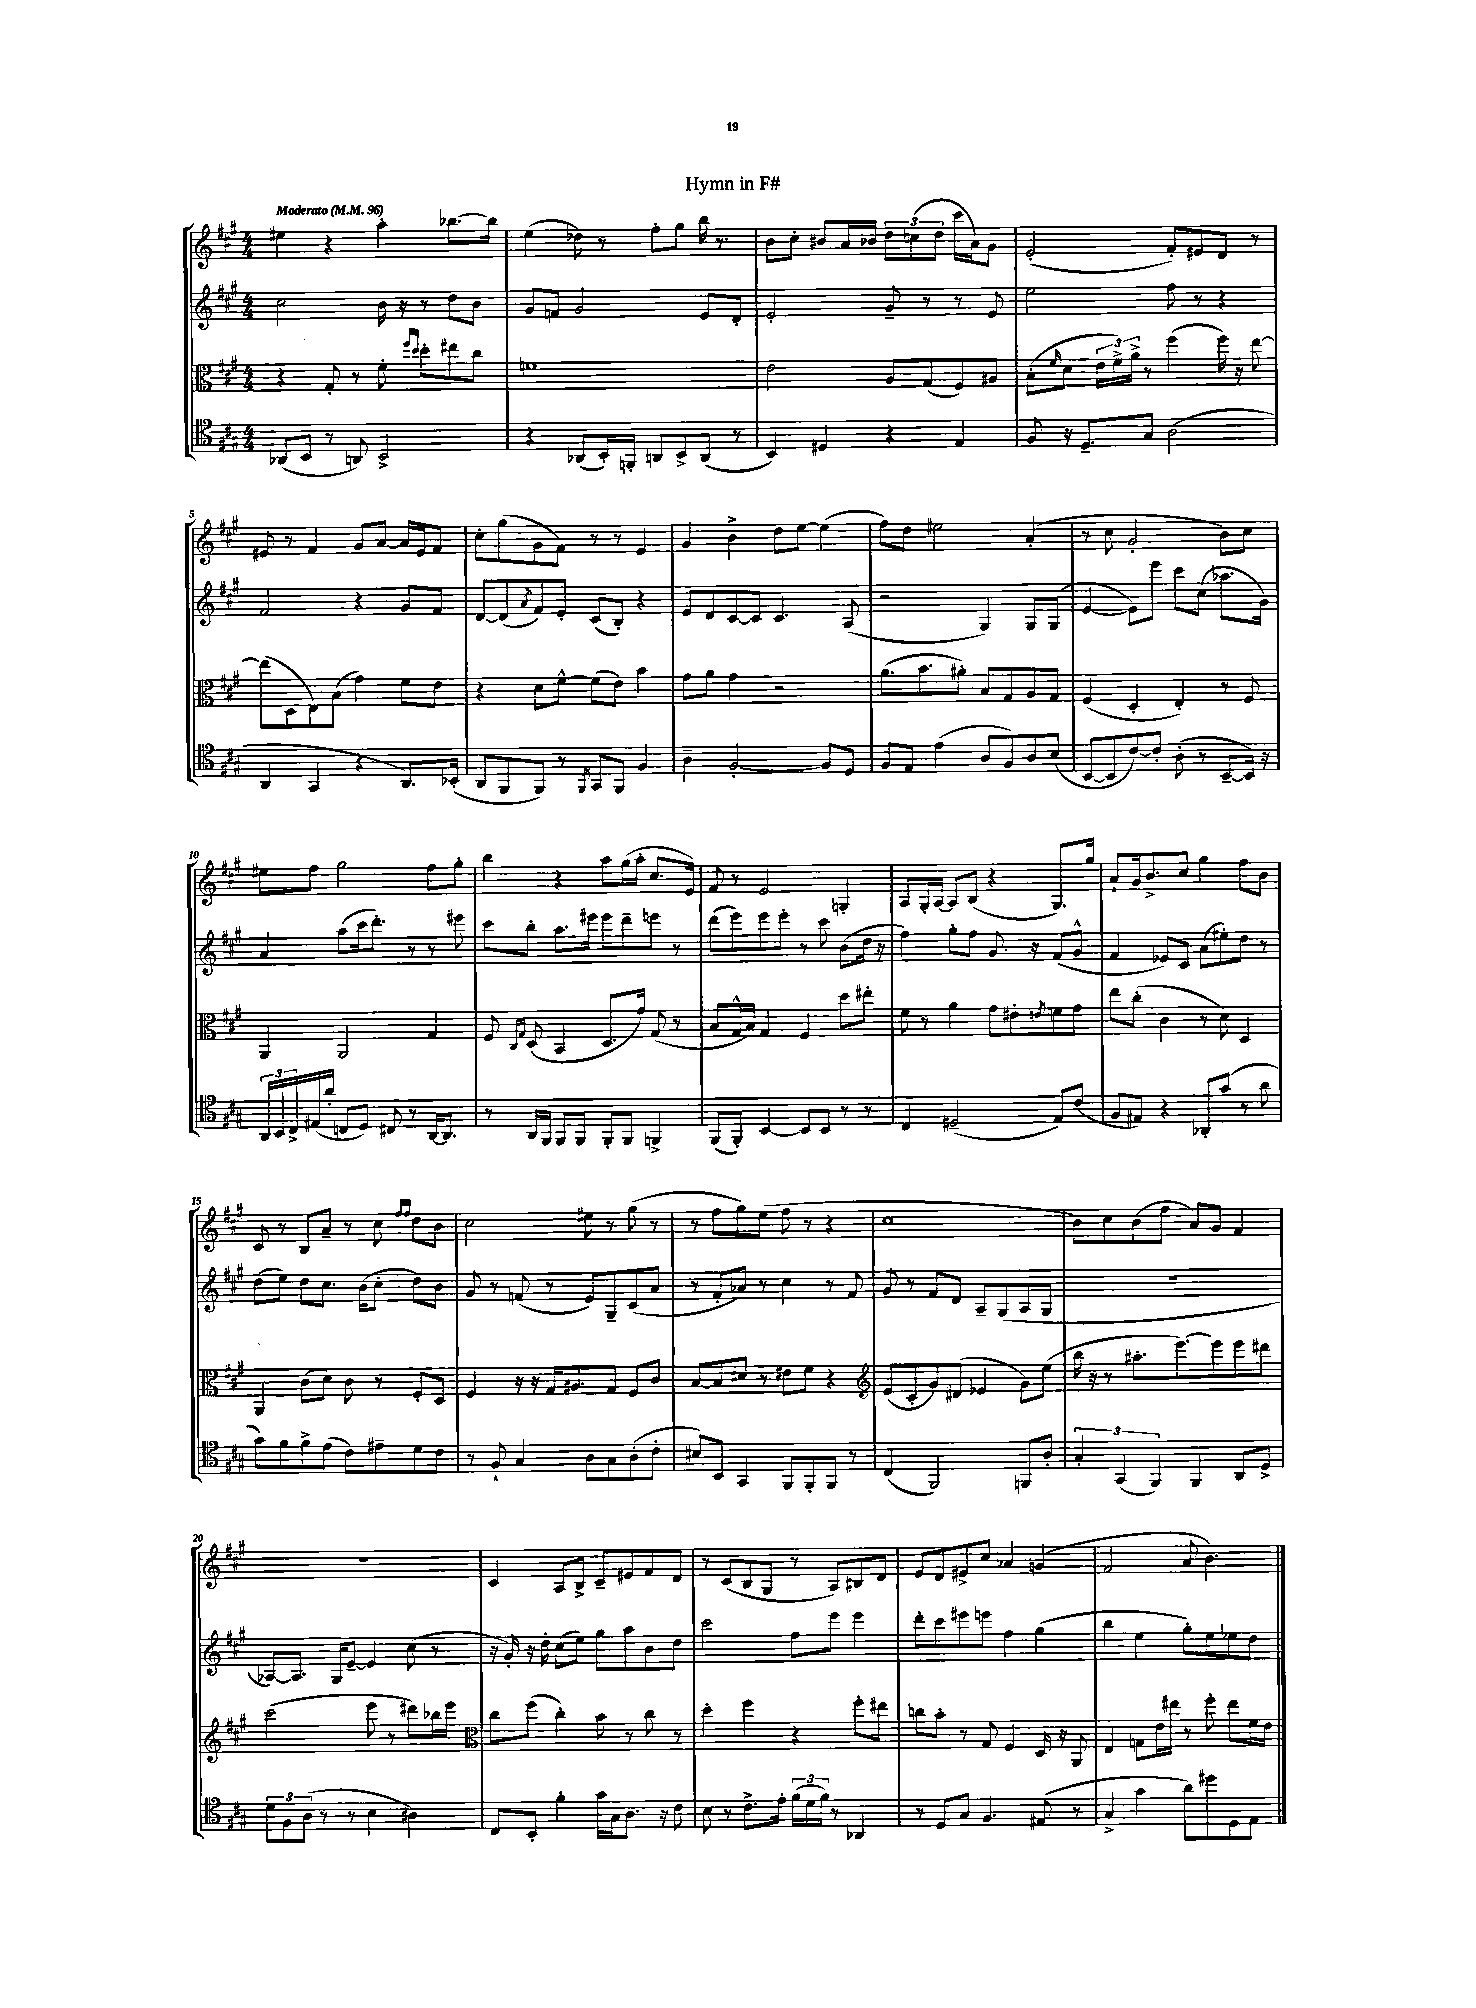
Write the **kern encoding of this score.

**kern	**kern	**kern	**kern
*staff4	*staff3	*staff2	*staff1
*clefC4	*clefC3	*clefG2	*clefG2
*k[f#c#g#]	*k[f#c#g#]	*k[f#c#g#]	*k[f#c#g#]
*M4/4	*M4/4	*M4/4	*M4/4
*MM96	*MM96	*MM96	*MM96
(8AA-	4r	2cc#	4ee#
8BB	.	.	.
8r	8G#'	.	4r
8AA)	8r	.	.
2BB^	8f#'	16b	4aa'
.	.	16r	.
.	16qqff#	.	.
.	16qqdd	.	.
.	8dd'	8r	.
.	8ee#	8dd	[8.bb-
.	8cc#	8b	.
.	.	.	16bb-]
=	=	=	=
4r	1f	8g#	(4ee
.	.	8f	.
(8AA-	.	2g#	8dd-)
16BB')	.	.	8r
16FF'	.	.	.
8AA	.	.	8ff#'
8BB^	.	.	8gg#
(8AA	.	8e	16bb
.	.	.	8.r
8r	.	8d'	.
=	=	=	=
4BB)	2e	2e'	8b
.	.	.	8cc#'
4D#	.	.	8b#
.	.	.	16a
.	.	.	16b-
4r	8A	8g#~	12dd
.	.	.	(12cc
.	(8G#	8r	.
.	.	.	12dd
4E	8F#)	8r	16ccc#
.	.	.	16a)
.	8A#	8e	8g#
=	=	=	=
8F#	(8B'	2ee	(2e'
.	16qqf#	.	.
16r	8d	.	.
8.D~	.	.	.
.	24e	.	.
.	24f#^)	.	.
.	24a^	.	.
8G#	8r	.	.
(2A	(4ff#	8ff#	8f#')
.	.	8r	8e#
.	16ff#)	4r	8d
.	16r	.	.
.	[8ee	.	8r
=	=	=	=
4AA	(8ee]	2f#	8e#
.	8D	.	8r
4GG#	8E)	.	4f#
.	(8B	.	.
4r	4g#)	4r	8g#
.	.	.	[8a
8.AA)	8f#	8g#	16a]
.	.	.	16e#
.	8e	8f#	8f#
(16BB-'	.	.	.
=	=	=	=
8AA	4r	[8d	8cc#'
8FF#	.	(8d]	(8gg#
.	.	8qa	.
8FF#)	8d	8f#)	8g#
8r	[8f#^^	8e'	8f#)
8qFF#	.	.	.
8GG#	(8f#]	(8c#	8r
8FF#	8e)	8B')	8r
4F#	4b	4r	4e
=	=	=	=
4A~	8g#	8e	4g#
.	8a	8d	.
[2F#'	4g#	[8c#	4b^
.	.	8c#]	.
.	2r	4.c#	8dd
.	.	.	[8ee
8F#]	.	.	(4ee]
8D	.	(8A	.
=	=	=	=
8F#	(8.a	2r	8ff#)
8E	.	.	8dd
.	8.b	.	.
(4e	.	.	2ee#
.	8a#')	.	.
8A	8B	4G#)	.
8F#)	8G#	.	.
8A	8A	8G#	(4a'
(8B	8G#	(8G#	.
=	=	=	=
[8BB	(4F#	[4e	8r
8BB]	.	.	8cc#
[8c#)	4D'	8e])	2g#'
8c#']	.	8eee	.
(8A'	4E')	8ccc#	.
8r	.	(8cc#	.
[8BB~	8r	8.aa-	8b)
16BB])	8F#	.	8cc#
16r	.	16g#)	.
=	=	=	=
24AA	4AA	4a	8ee#
24BB	.	.	.
24C#^	.	.	.
(16E#	.	.	8ff#
16a'	.	.	.
8C	2AA	(8aa	2gg#
8D)	.	16ccc#	.
.	.	8.ddd')	.
8C#	.	.	.
8r	.	8r	.
[16AA	4G#	8r	8ff#
8.AA]	.	.	.
.	.	8eee#	8gg#'
=	=	=	=
8r	8F#	8ccc#	4bb
.	16qqC#	.	.
.	16qqG#	.	.
16AA	(8D	8bb'	.
16FF#	.	.	.
8FF#	4BB	8.aa	4r
8FF#	.	.	.
.	.	16eee#	.
8FF#'	8.D	8eee#	8aa
8FF#	.	8ddd~	(16gg#
.	16g#)	.	16aa'
4FF^	(8G#	8eee	8.cc#
.	8r	8r	.
.	.	.	16e)
=	=	=	=
(8FF#	8B	(8ddd	8f#
8FF#')	16G#^^	8eee)	8r
.	16B)	.	.
[4BB	4G#	8eee	2e
.	.	8eee'	.
8BB]	4F#	8r	.
8BB	.	8ccc#	.
8r	8dd	(8b	4G'
8r	8ee#'	16dd	.
.	.	16r	.
=	=	=	=
4C#	8f#	4ff#)	8A
.	8r	.	16G#'
.	.	.	[16A
(2D#~	4a	8gg#'	8A]
.	.	8ff#	(8B
.	8g#	8.g#	4r
.	8e#'	.	.
.	.	16r	.
.	8qe	.	.
8E)	8f	(8f#	8.G#)
(8c#	8g#	8g#^^	.
.	.	.	16gg#
=	=	=	=
8F#	8ee	4f#	8a`
8E#)	(8cc#'	.	16g#
.	.	.	8.b^
4r	4c#	8e-)	.
.	.	8c#	8cc#
8AA-'	8r	(8a	4gg#
(8g#	8d)	8ee#')	.
8r	4D	8dd	8ff#
8a	.	8r	8b
=	=	=	=
8g#)	4AA	(8dd	8c#
8f#	.	8ee)	8r
8f#^	(8c#	8dd	8B
(8e	8d)	8.cc#	8a~
8c#)	8c#	.	8r
.	.	(16b	.
8e#~	8r	8cc#'	8cc#
.	.	.	16qqff#
.	.	.	16qqff#
8d	8F#'	8dd)	8dd
8c#	8D	8b	8b
=	=	=	=
8r	4F#	8g#	2cc#
8F#`	.	8r	.
4G#	16r	(8f	.
.	16r	.	.
.	16G#	8r	.
.	8.A#	.	.
8A	.	8e)	8ee#
8G#	8G#	8G#~	8r
(8A'	8F#	(8c#	(8gg#
8c#'	8c#	8a	8r
=	=	=	=
8B#)	[8B	8r	8r
8BB	8B]	8f#'	8ff#
4GG#	8d#	8a-)	8gg#)
.	8r	8r	(8ee
8FF#	8e#	4cc#	8ff#
8FF#'	8f#	.	8r
8FF#	4r	8r	4r
8r	.	8f#	.
=	=	=	=
*	*clefG2	*	*
(4C#	(8e	8g#	1cc#
.	8c#'	8r	.
2FF#)	8g#)	8f#	.
.	(8d#	8d	.
.	4e-	8A~	.
.	.	(8G#	.
8FF	8g#)	8A	.
8A'	(8ee	8G#	.
=	=	=	=
6G#'	16bb	1r	8b)
.	16r	.	.
.	8r	.	8cc#
(6GG#	.	.	.
.	8.aa#'	.	(8b
6FF#)	.	.	.
.	.	.	8ff#
.	[8.eee)	.	.
4FF#	.	.	8a)
.	8eee]	.	8g#
8AA	8eee	.	4f#
8D^	8ddd#	.	.
=	=	=	=
12d	(2ccc#	[8A-)	1r
12F#	.	.	.
.	.	8.A-]	.
(12A	.	.	.
8r	.	.	.
.	.	16G#	.
8r	.	[8e~	.
4B	8eee	4e]	.
.	8r	.	.
4A#)	8ddd#)	(8cc#	.
.	16bb-	8r	.
.	16eee	.	.
=	=	=	=
*	*clefC3	*	*
8C#	8cc#	16r	4c#
.	.	16g#')	.
8BB'	(8ff#	16r	.
.	.	16dd'	.
4f#'	4cc#')	(8cc#	8A
.	.	8ee)	8B^
16g#	8b	8gg#	8c#~
16G#	.	.	.
8.A	8r	8aa	8e#
.	8cc#	8b	8f#
16r	.	.	.
8c#	8r	8dd	8d
=	=	=	=
8B	4dd'	2ccc#	8r
8r	.	.	(8c#
8.c#^	4ff#	.	8B
.	.	.	8G#
16e'	.	.	.
(24f#	4r	8ff#	8r
24d	.	.	.
24f#)	.	.	.
8r	.	8eee	8A)
4AA-	8ff#'	4eee	8B#
.	8ee#	.	8d
=	=	=	=
8r	8cc	8ddd'	8e
8D	8b'	8ccc#	8d
8G#	8r	8eee#	8e#^
4.F#	8G#	8eee	8cc#
.	4F#	4ff#	4a-
(8E#	16D	(4gg#	(4g
.	16r	.	.
8r	8AA	.	.
=	=	=	=
4G#^	4E	4bb	2f#
4g#	8G	4ee	.
.	16e	.	.
.	16ee#	.	.
8a)	8r	8gg#')	8a
8dd#	8ff#'	8ee	4.b)
8D	8ee#	8ee-	.
8E	16f#	8dd	.
.	16e	.	.
==	==	==	==
*-	*-	*-	*-
